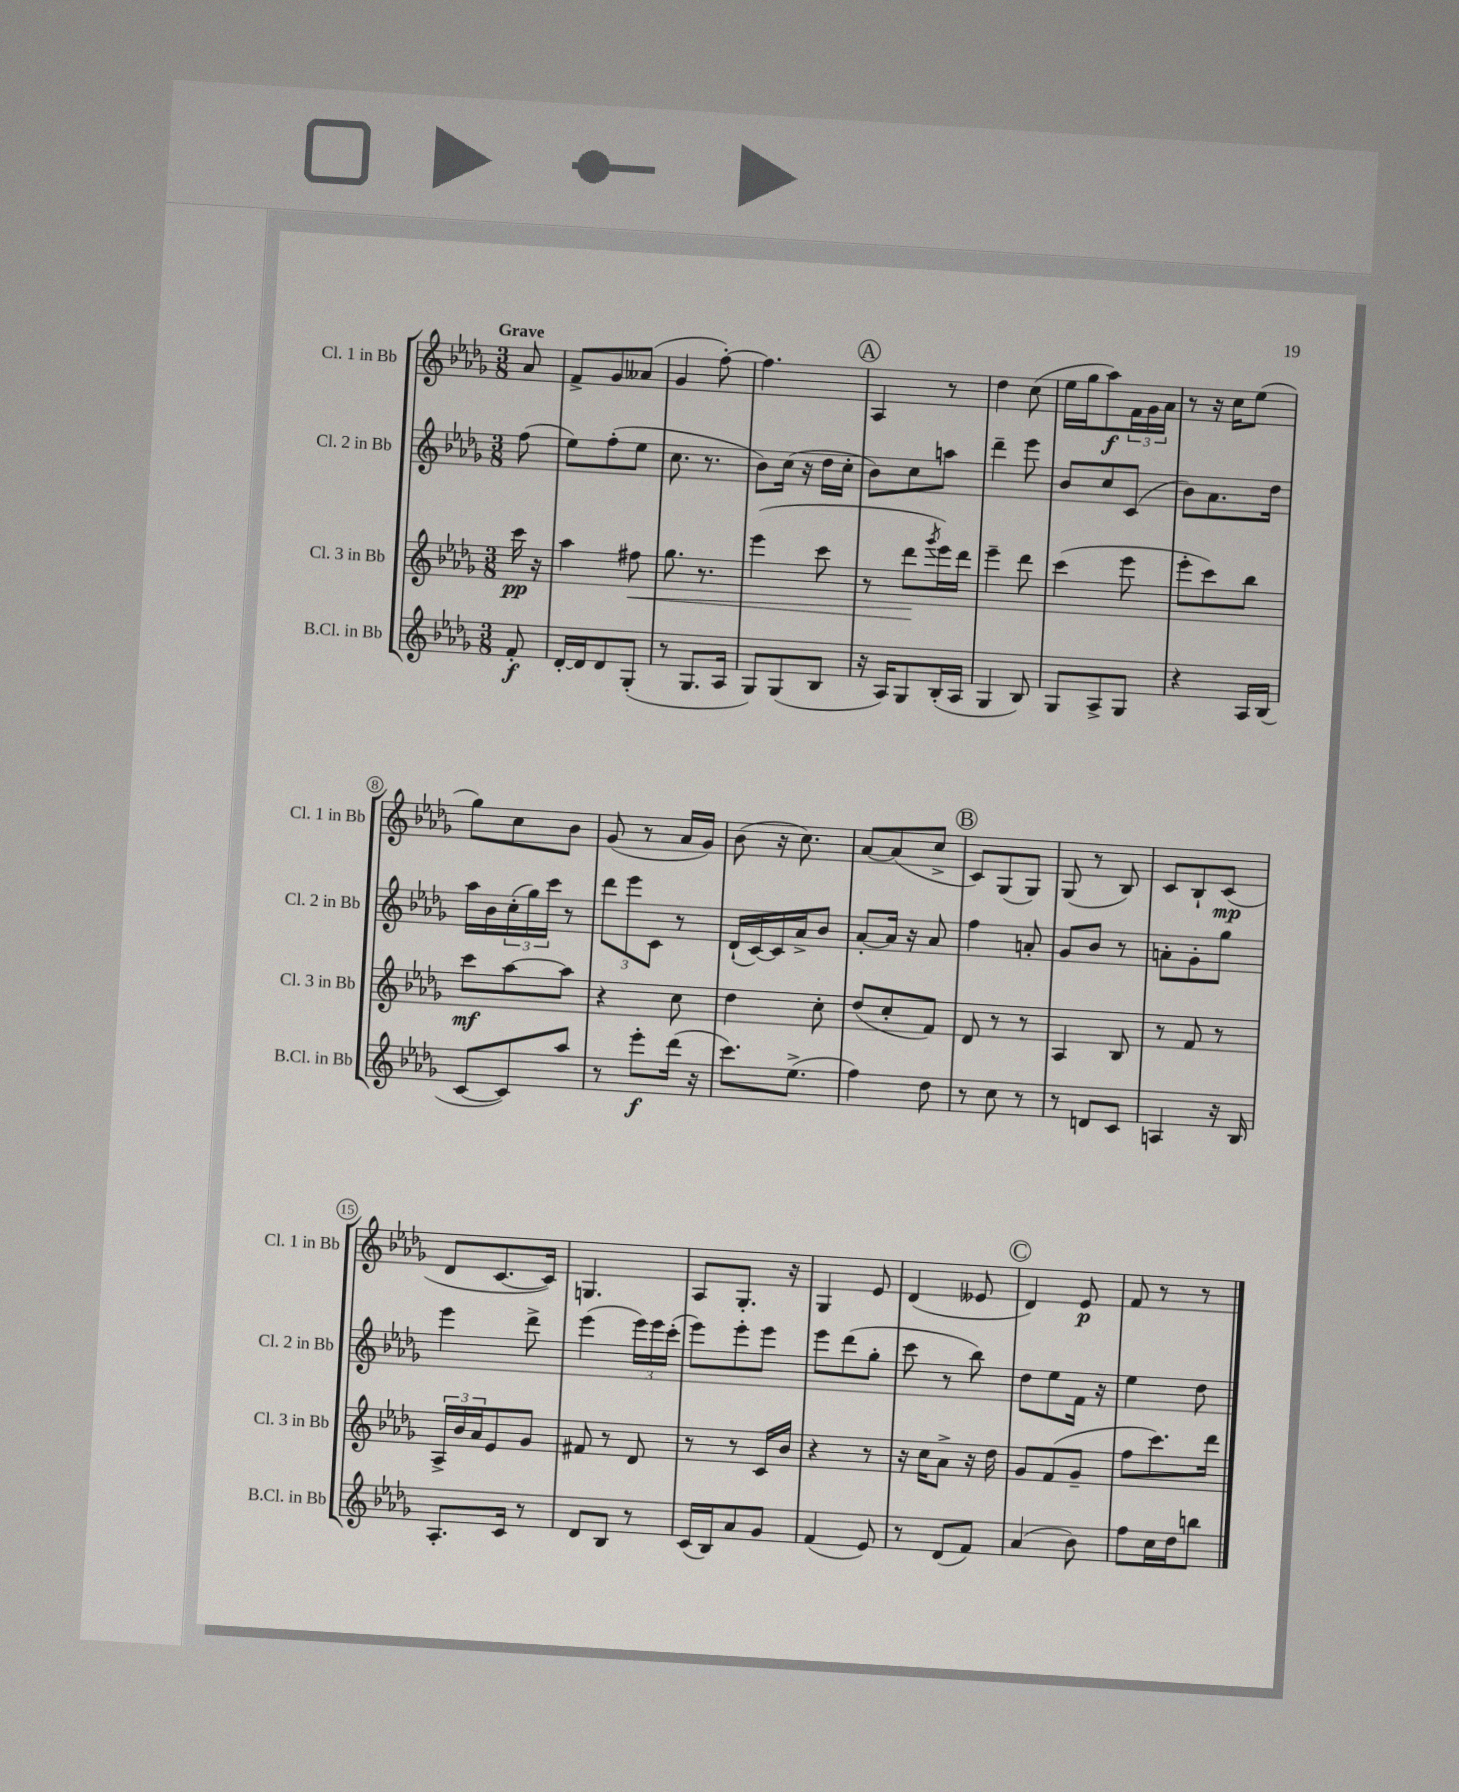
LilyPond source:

<<
\new StaffGroup <<
\new Staff = "s0" \with { instrumentName = "Cl. 1 in Bb" shortInstrumentName = "Cl. 1 in Bb" } {
    \clef treble \key des \major \numericTimeSignature \time 3/8 \partial 8 \tempo "Grave"
    aes'8 |
    f'8-> ges'8 aeses'8( |
    ges'4 f''8~-.) |
    f''4. |
    \mark \markup { \circle "A" } aes4 r8 |
    des''4 c''8( |
    ees''16 ges''16 aes''8\f) \tuplet 3/2 { f'16 ges'16 aes'16 } |
    r8 r16 c''16 ees''8( |
    ges''8) c''8 bes'8 |
    ges'8( r8 aes'16 ges'16) |
    bes'8( r16 c''8.) |
    aes'8~ aes'8( c''8-> |
    \mark \markup { \circle "B" } c'8) ges8( ges8) |
    ges8( r8 bes8) |
    c'8 bes8-! c'8\mp( |
    des'8 c'8.~ c'16) |
    g4. |
    aes8 ges8.-. r16 |
    ges4 ees'8 |
    des'4( eeses'8 |
    \mark \markup { \circle "C" } des'4) ees'8\p |
    f'8 r8 r8 \bar "|." |
}
\new Staff = "s1" \with { instrumentName = "Cl. 2 in Bb" shortInstrumentName = "Cl. 2 in Bb" } {
    \clef treble \key des \major \numericTimeSignature \time 3/8 \partial 8
    f''8( |
    ees''8) f''8-.( ees''8 |
    c''8. r8. |
    bes'8) c''16( r16 des''16 c''16-. |
    \mark \markup { \circle "A" } bes'8) c''8 a''8 |
    des'''4-- ees'''8 |
    bes'8 c''8 c'8( |
    bes'8) aes'8. des''16 |
    aes''16 bes'16 \tuplet 3/2 { c''16-.( ges''16) c'''16 } r8 |
    \tuplet 3/2 { des'''8 ees'''8 c'8 } r8 |
    des'16-!( c'16~) c'16 aes'16-> bes'8 |
    aes'8~-. aes'16 r16 aes'8 |
    \mark \markup { \circle "B" } f''4 a'8-. |
    ges'8 bes'8 r8 |
    a'8-. ges'8-. ges''8 |
    ees'''4 des'''8-> |
    ees'''4( \tuplet 3/2 { ees'''16) ees'''16 c'''16-.( } |
    ees'''8) ees'''8-. ees'''8 |
    ees'''8 des'''8( ges''8-. |
    c'''8 r8 bes''8) |
    \mark \markup { \circle "C" } des''8 ees''8 f'16 r16 |
    ees''4 des''8 \bar "|." |
}
\new Staff = "s2" \with { instrumentName = "Cl. 3 in Bb" shortInstrumentName = "Cl. 3 in Bb" } {
    \clef treble \key des \major \numericTimeSignature \time 3/8 \partial 8
    c'''16\pp r16 |
    aes''4 fis''8\< |
    ges''8. r8. |
    ees'''4( c'''8 |
    \mark \markup { \circle "A" } r8 des'''8\! \acciaccatura { ges'''8 } ees'''16) des'''16 |
    ees'''4-- des'''8 |
    c'''4( ees'''8 |
    ees'''8-. c'''8) bes''8 |
    c'''8\mf aes''8~ aes''8 |
    r4 c''8 |
    des''4 c''8-. |
    des''8( c''8-. f'8) |
    \mark \markup { \circle "B" } des'8 r8 r8 |
    aes4 bes8 |
    r8 f'8 r8 |
    \tuplet 3/2 { aes16-> bes'16 aes'16 } ees'8 ges'8 |
    fis'8 r8 des'8 |
    r8 r8 c'16 bes'16 |
    r4 r8 |
    r16 c''16 aes'8-> r16 des''16 |
    \mark \markup { \circle "C" } ges'8 f'8( ges'8-- |
    f''8 c'''8.) des'''16 \bar "|." |
}
\new Staff = "s3" \with { instrumentName = "B.Cl. in Bb" shortInstrumentName = "B.Cl. in Bb" } {
    \clef treble \key des \major \numericTimeSignature \time 3/8 \partial 8
    f'8-.\f |
    des'16~-. des'16 des'8 ges8-.( |
    r8 ges8. aes16 |
    ges8) ges8( bes8 |
    \mark \markup { \circle "A" } r16 aes16) ges8 bes16-.( aes16 |
    ges4 bes8) |
    ges8 aes8-> ges8 |
    r4 aes16 bes16( |
    c'8~ c'8) aes''8 |
    r8 ees'''8-.\f des'''16( r16 |
    c'''8.) ees''8.->( |
    f''4) des''8 |
    \mark \markup { \circle "B" } r8 c''8 r8 |
    r8 d'8 c'8 |
    a4 r16 bes16 |
    aes8.-. c'16 r8 |
    des'8 bes8 r8 |
    c'16( bes16) aes'8 ges'8 |
    f'4( ees'8) |
    r8 des'8( f'8) |
    \mark \markup { \circle "C" } aes'4( bes'8) |
    f''8 c''16 des''16 b''8 \bar "|." |
}
>>
>>
\layout { \context { \Score \override BarNumber.stencil = #(make-stencil-circler 0.1 0.3 ly:text-interface::print) } }
